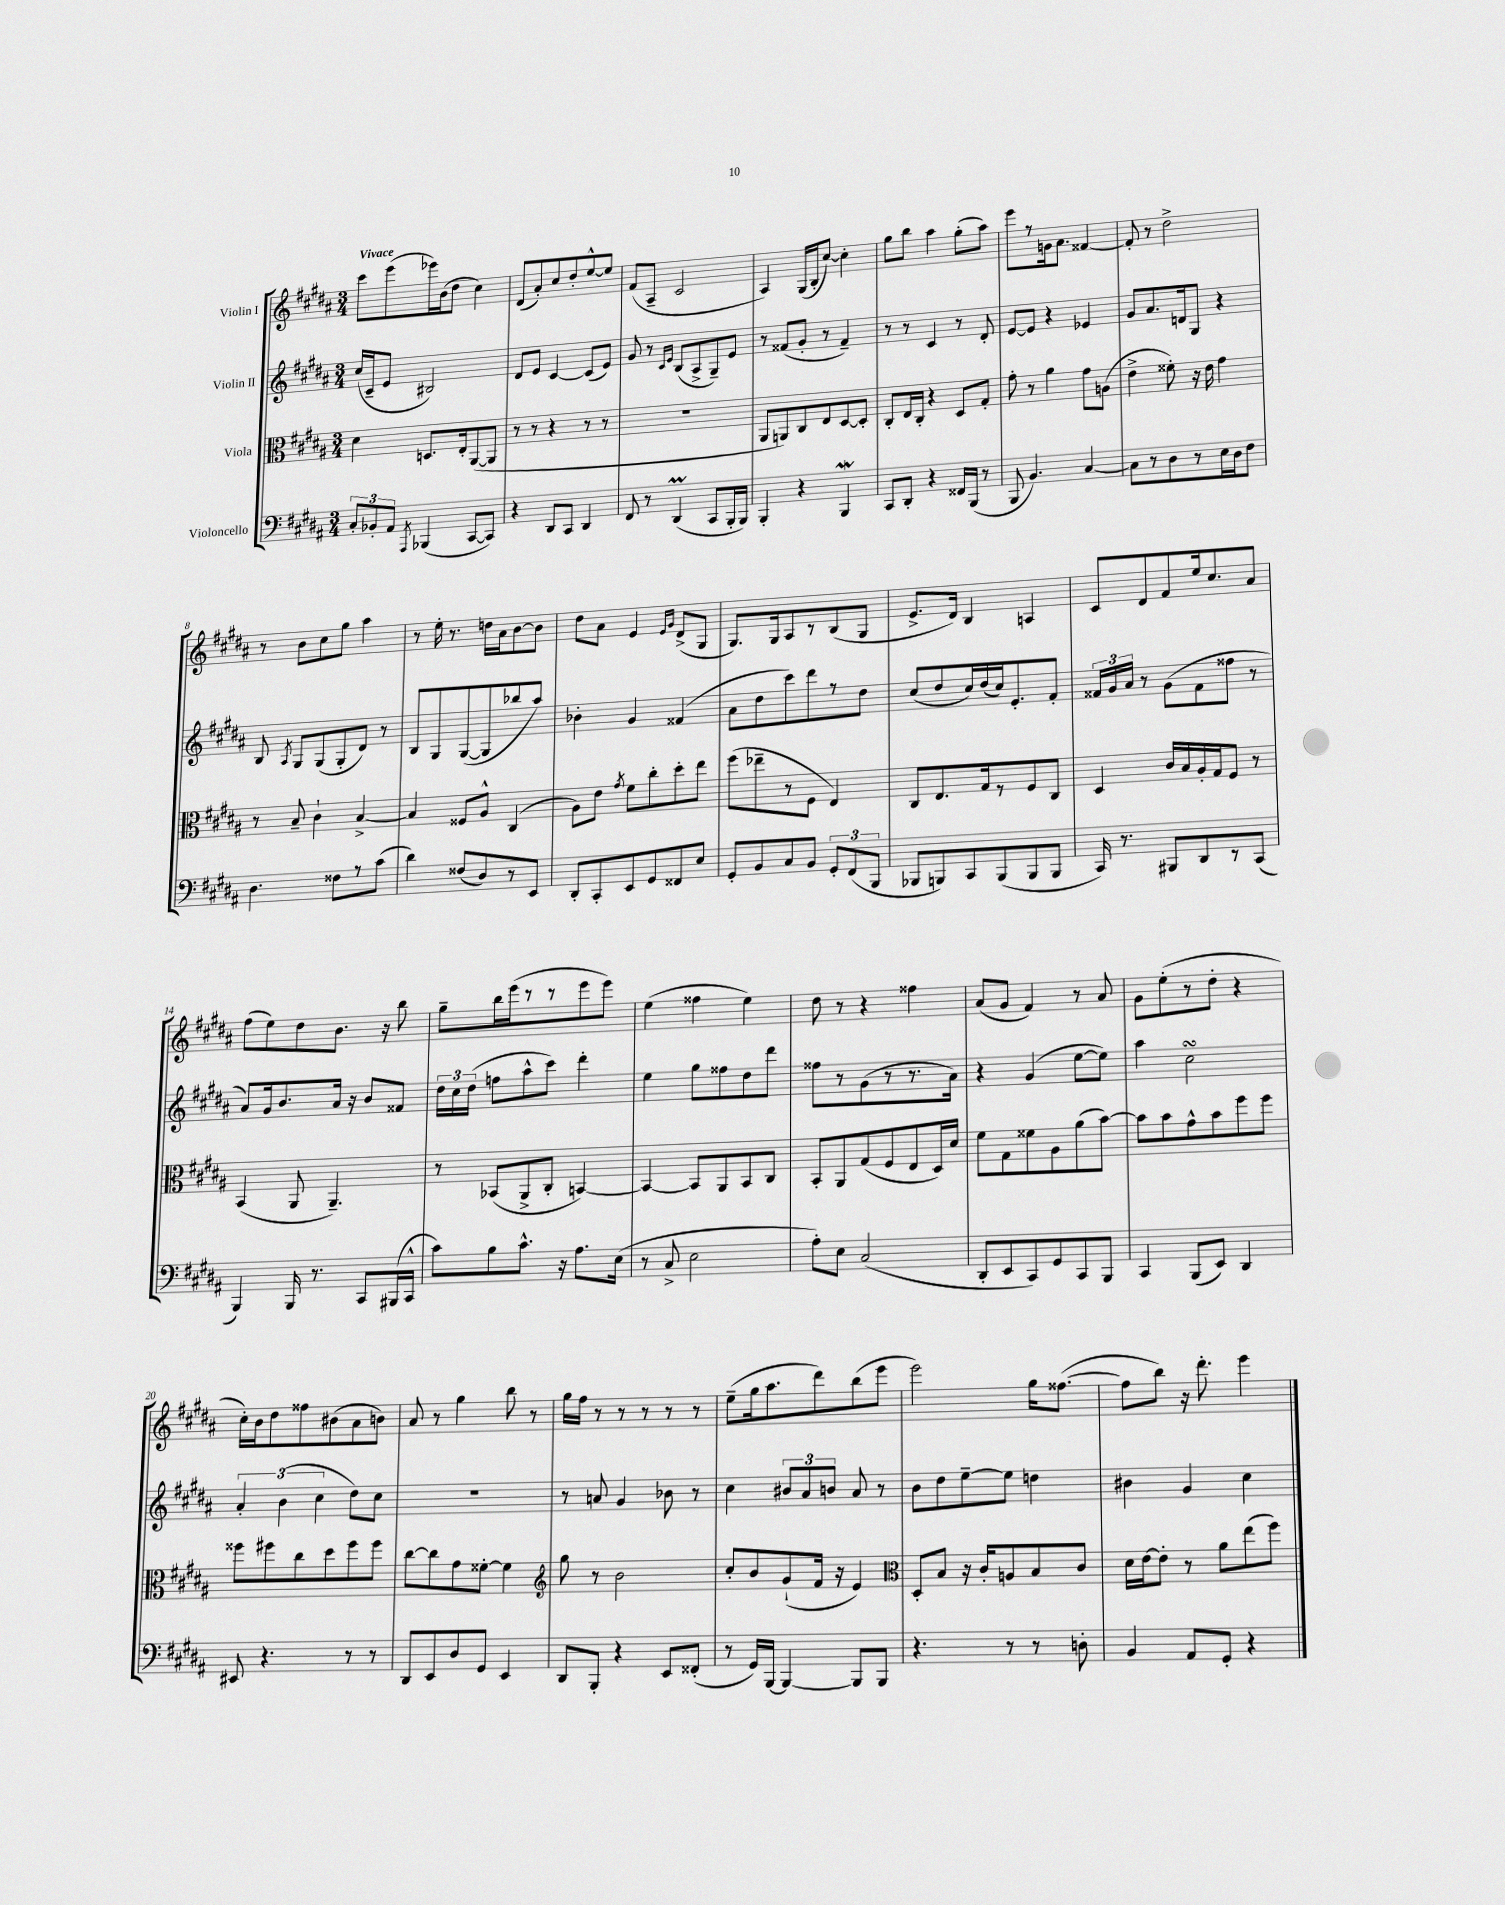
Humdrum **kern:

**kern	**kern	**kern	**kern
*part4	*part3	*part2	*part1
*staff4	*staff3	*staff2	*staff1
*I"Violoncello	*I"Viola	*I"Violin II	*I"Violin I
*clefF4	*clefC3	*clefG2	*clefG2
*k[f#c#g#d#a#]	*k[f#c#g#d#a#]	*k[f#c#g#d#a#]	*k[f#c#g#d#a#]
*M3/4	*M3/4	*M3/4	*M3/4
=1	=1	=1	=1
!	!	!	!LO:TX:a:B:t=Vivace
12C#'/L	4d#\	(16cc#/LL	8ccc#\L
.	.	16c#~/J	.
12BB-X'/	.	.	.
.	.	8e/J	(8eee\
12AA#/J	.	.	.
8qAAA#/	.	.	.
(4BBB-X/	8.Dn/L	2B#X/)	16eee-X\L)
.	.	.	(16b\J
.	.	.	8dd#\J
.	16E'/k	.	.
[8CC#/L	([8AA#/	.	4cc#\)
8CC#/J])	8AA#/J]	.	.
=2	=2	=2	=2
4r	8r	8d#/L	(8d#/L
.	8r	8e/J	8a#'/)
8DD#/L	4r	[4c#/	8cc#/
8CC#/J	.	.	8dd#'/
4DD#/	8r	(8c#/L]	[8ee^^/
.	8r	8e/J)	8ee/J]
=3	=3	=3	=3
8FF#/	2.r	8g#/	(8f#/L
8r	.	8r	8A#~/J
.	.	16qqc#/LL	.
.	.	16qqe/JJ	.
(4DD#m/	.	(8B/L	2c#/
.	.	8A#^/	.
8CC#/L	.	8G#~/)	.
16BBB'/L	.	8e/J	.
16BBB/JJ)	.	.	.
=4	=4	=4	=4
4BBB'/	8AA#/L	8r	4A#/)
.	8AAn/)	(8f##X/L	.
4r	8C#/	8g#'/J	(16G#/LL
.	.	.	16B'/J
.	8E/	8r	[8cc#/J)
4BBBw/	[8D#/	4f##~/)	4cc#'\]
.	8D#'/J]	.	.
=5	=5	=5	=5
8CC#/L	8C#'/L	8r	8gg#\L
8DD#'/J	16E/L	8r	8bb\J
.	16C#'/JJ	.	.
4r	4r	4c#/	4aa#\
16FF##X/LL	8D#/L	8r	(8gg#'\L
(16BBB/JJ	.	.	.
8r	8G#'/J	8d#'/	8aa#\J)
=6	=6	=6	=6
8BBB/	8g#'\	[8e/L	8eee\L
4.BB/)	8r	8e/J]	8r
.	4a#\	4r	16gn\k
.	.	.	8.a#\J
[4C#/	8g#\L	4e-X/	[4f##X/
.	(8An\J	.	.
=7	=7	=7	=7
8C#\L]	4e^\	8g#/L	8f##'/]
8r	.	8.a#/	8r
8D#\	8f##X'\)	.	2dd#^\
.	.	16dn/k	.
8r	16r	8G#/J	.
.	16e\	.	.
16E\L	4g#\	4r	.
16D#\J	.	.	.
8F#\J	.	.	.
!!LO:LB:g=z
=8	=8	=8	=8
4.D#\	8r	8B/	8r
.	.	8qA#/	.
.	8B~/	8G#/L	8b\L
.	4c#`\	(8G#/	8cc#\
8F##X\L	.	8G#'/	8gg#\J
8r	[4B^/	8d#/J)	4aa#\
(8c#\J	.	8r	.
=9	=9	=9	=9
4d#\)	4B/]	8B/L	8r
.	.	8G#/	16ee'\
.	.	.	8.r
(8F##X/L	8F##X/L	([8G#/	.
8D#/)	8A#^^/J	8G#/]	16ddn\LL
.	.	.	16a#\J
8r	(4C#/	8bb-X/	[8b\
8EE/J	.	8aa#/J)	8b\J]
=10	=10	=10	=10
8DD#'/L	8A#\L)	4b-X'\	8dd#\L
8CC#'/	8e\J	.	8a#\J
.	8qg#/	.	.
8EE/	8f#\L	4g#/	4e/
8GG#/	8cc#'\	.	.
.	.	.	16qqe/LL
.	.	.	16qqg#/JJ
8FF##X/	8dd#'\	(4f##X/	(8d#^/L
8E/J	8ee\J	.	8G#/J
=11	=11	=11	=11
8GG#'/L	(8ff#\L	8a#\L	8.G#/L)
8BB/	8ee-X~\	8dd#\	.
.	.	.	16G#/k
8C#/	8r	8ccc#\)	8A#/
8BB/J	8F#\J	8ddd#\	8r
12GG#'/L	4E/)	8r	(8B/
(12FF#/	.	.	.
.	.	8dd#\J	8G#/J
12BBB/J	.	.	.
=12	=12	=12	=12
8BBB-X/L	8C#/L	(8cc#/L	8.e^/L
8BBBn/)	8.E/	8dd#/	.
.	.	.	16d#/Jk)
8CC#/	.	16cc#/L)	4B/
.	16G#/k	(16dd#/	.
(8BBB/	8r	16cc#/J)	.
.	.	8.e'/	.
8BBB/	8F#/	.	4An/
8BBB/J	8C#/J	8f#'/J	.
=13	=13	=13	=13
16CC#/)	4D#/	24f##X/LL	8c#/L
.	.	24g#/	.
8.r	.	.	.
.	.	24a#/JJ	.
.	.	8r	8d#/
8BBB#X/L	16c#/LL	(8g#\L	8f#/
.	16B/	.	.
8DD#/	16A#'/	8f##\	16ee/k
.	16G#/J	.	8.cc#/
8r	8F#/J	8ff##X\J	.
(8CC#/J	8r	8r	8a#/J
!!LO:LB:g=z
=14	=14	=14	=14
4BBB/)	(4BB/	8a#/L)	(8ff#\L
.	.	16g#/k	8ee\)
.	.	8.b/	.
16BBB/	8AA#/	.	8dd#\
8.r	.	.	.
.	4.AA#~/)	16a#/Jk	8.b\J
.	.	16r	.
8CC#/L	.	8b/L	.
.	.	.	16r
(16BBB#X/L	.	8f##X/J	8bb\
16CC#^^/JJ	.	.	.
=15	=15	=15	=15
8c#\L)	8r	24dd#\LL	8gg#~\L
.	.	24cc#\	.
.	.	(24dd#\JJ	.
8B\	(8BB-X/L	8ffn\L	16bb\L
.	.	.	(16eee\J
8.c#^^\J	8AA#^/	8aa#^^\	8r
.	8C#'/J	8ccc#\J)	8r
16r	.	.	.
8.A#\L	[4BBn/)	4ddd#'\	8eee\
.	.	.	8eee\J)
(16E\Jk	.	.	.
=16	=16	=16	=16
8r	4BB/_	4ee\	(4ee\
8C#^/	.	.	.
2E\	8BB/L]	8gg#\L	4ff##X\
.	8AA#/	8ff##X\	.
.	8BB/	8dd#\	4ee\)
.	8C#/J	8ddd#\J	.
=17	=17	=17	=17
8A#'\L)	8BB'/L	8ff##X\L	8dd#\
8E\J	8AA#/	8r	8r
(2C#/	(8G#/	(8g#\	4r
.	8F#/	8r	.
.	8E/	8.r	4ff##X\
.	16D#/L)	.	.
.	16d#/JJ	16a#\Jk)	.
=18	=18	=18	=18
8DD#'/L	8f#\L	4r	(8a#/L
8EE/	8G#\	.	8g#/J
8CC#/)	8f##X\	(4g#/	4f#/)
8GG#/	8A#\	.	.
8CC#/	(8a#\	[8ee\L	8r
8BBB/J	[8b\J)	8ee\J])	8a#/
=19	=19	=19	=19
4CC#/	8b\L]	4aa#\	8g#\L
.	8b\	.	(8ee'\
(8BBB/L	8g#^^\	2cc#sSSS\	8r
8EE/J)	8b\	.	8dd#'\J
4DD#/	8ff#\	.	4r
.	8ff#\J	.	.
!!LO:LB:g=z
=20	=20	=20	=20
8EE#X/	8ff##X\L	6a#'/	16cc#'\LL)
.	.	.	16b\J
4.r	8ff#X\	.	8dd#\
.	.	(6b\	.
.	8cc#\	.	8ff##X\
.	.	6cc#\	.
.	8dd#\	.	(8b#X\
8r	8ff#\	8dd#\L)	8a#\
8r	8ff#\J	8cc#\J	8bn\J)
=21	=21	=21	=21
8DD#/L	[8cc#\L	2.r	8a#/
8EE/	8cc#\]	.	8r
8D#/	8g#\	.	4gg#\
8GG#/J	[8f##X'\J	.	.
4EE/	4f##\]	.	8bb\
.	.	.	8r
=22	=22	=22	=22
*	*clefG2	*	*
8DD#/L	8gg#\	8r	16gg#\LL
.	.	.	16ff#\JJ
8BBB'/J	8r	8an/	8r
4r	2b\	4g#/	8r
.	.	.	8r
8EE/L	.	8b-X\	8r
(8FF##X'/J	.	8r	8r
=23	=23	=23	=23
8r	8cc#'/L	4cc#\	(8ee~\L
16GG#/LL)	8b/	.	16gg#\k
[16BBB/JJ	.	.	8.aa#\
4BBB/_	(8g#`/	12b#X/L	.
.	.	12a#/	.
.	16f#/Jk	.	8ddd#\)
.	.	12bn/J	.
.	16r	.	.
8BBB/L]	4e/)	8a#/	(8bb\
8BBB/J	.	8r	8eee\J
=24	=24	=24	=24
*	*clefC3	*	*
4.r	8D#'/L	8b\L	2eee\)
.	8B/J	8dd#\	.
.	16r	[8ee~\	.
.	16c#'/KL	.	.
8r	8An/	8ee\J]	.
8r	8B/	4ddn\	16gg#\KL
.	.	.	([8.ff##X\J
8Dn'\	8c#/J	.	.
=25	=25	=25	=25
4BB/	16d#\LL	4b#X\	8ff##\L]
.	[16e\J	.	.
.	8e'\J]	.	8bb\J)
8AA#/L	8r	4g#/	16r
.	.	.	8.ddd#'\
8GG#'/J	8a#\L	.	.
4r	(8ee\	4cc#\	4eee\
.	8ff#\J)	.	.
==	==	==	==
*-	*-	*-	*-
